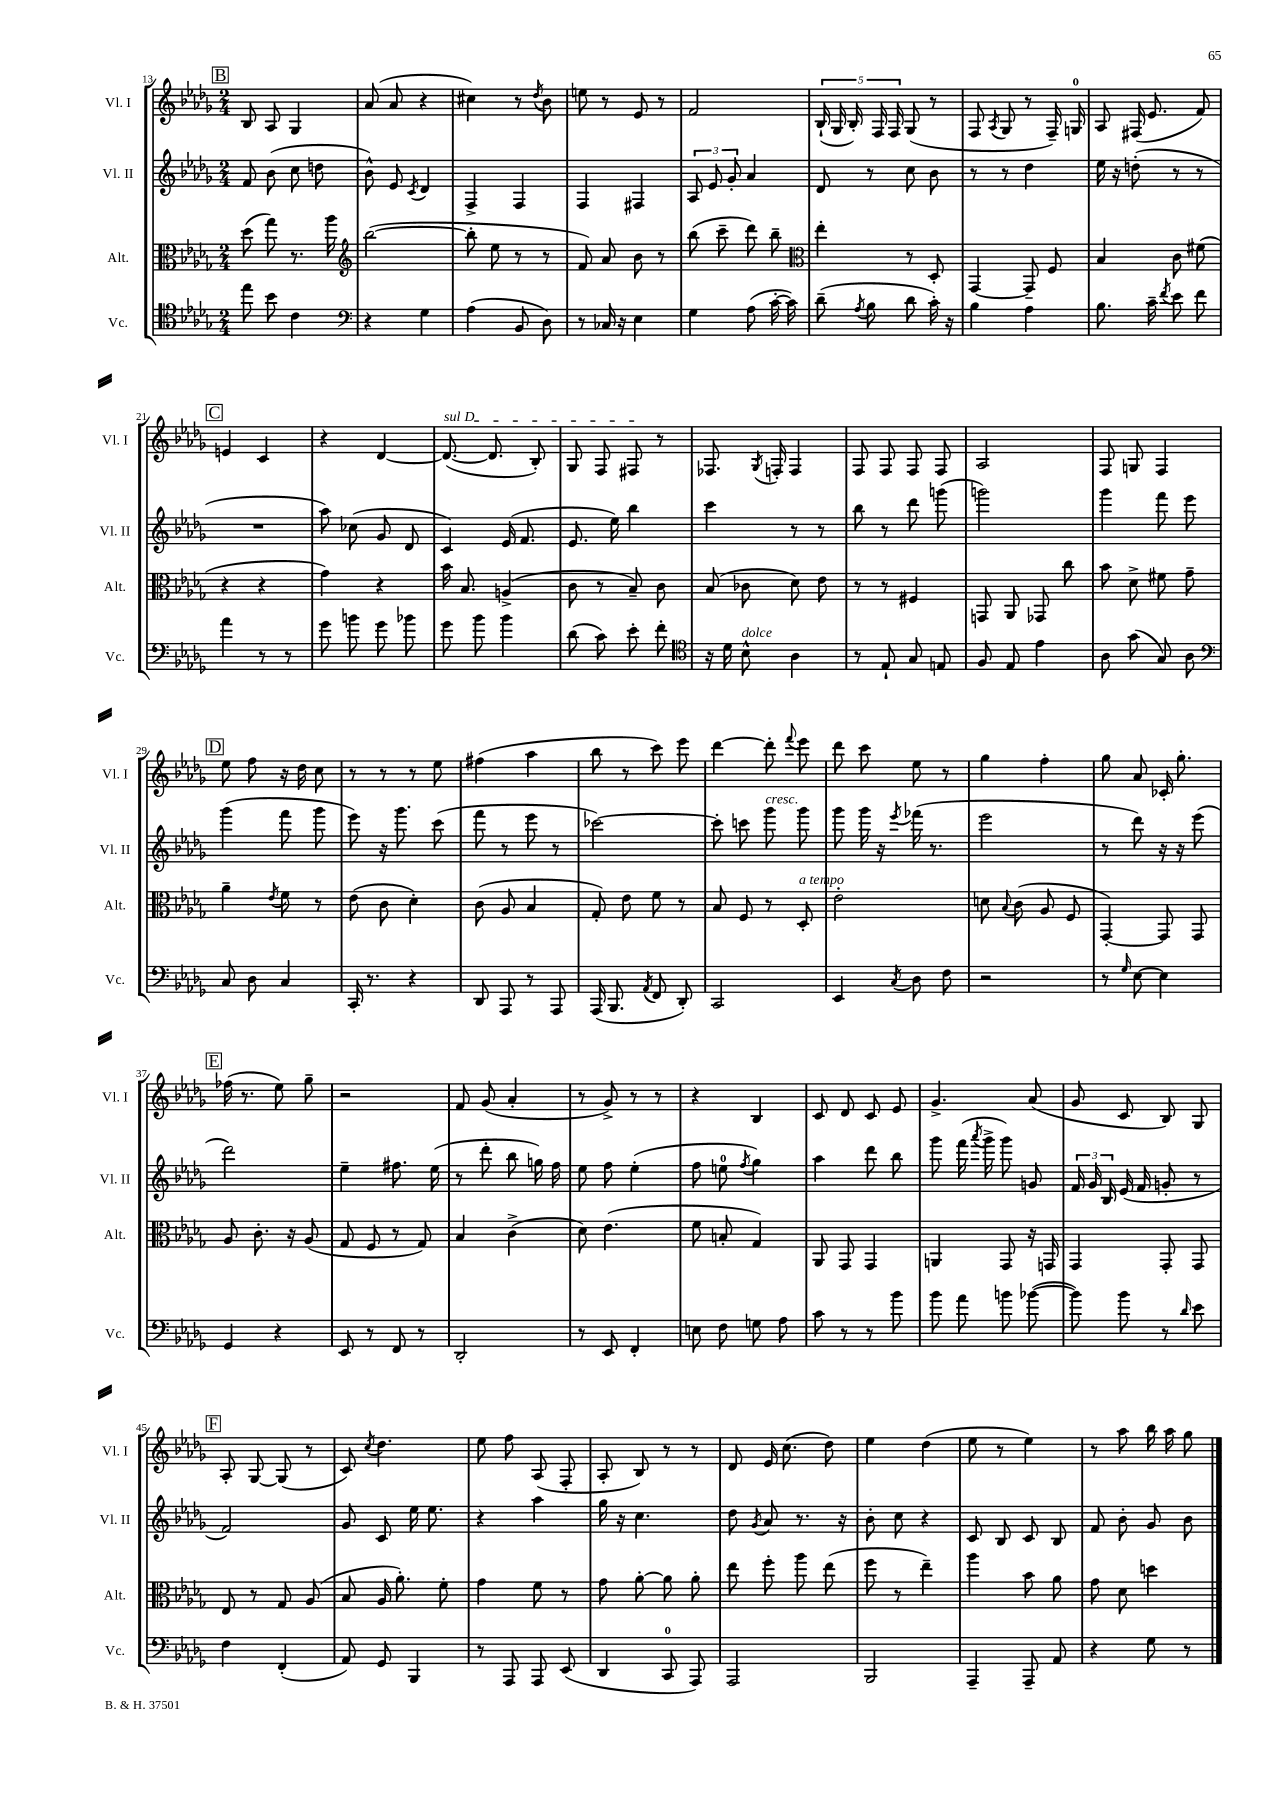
<<
\new StaffGroup <<
\new Staff = "s0" \with { instrumentName = "Vl. I" shortInstrumentName = "Vl. I" } {
    \clef treble \key des \major \numericTimeSignature \time 2/4
    \autoBeamOff \mark \markup { \box "B" } bes8 aes8 ges4 |
    aes'8( aes'8 r4 |
    cis''4) r8 \acciaccatura { des''8 } bes'8 |
    e''8 r8 ees'8 r8 |
    f'2 |
    \tuplet 5/4 { bes16-!( ges16 bes16-.) f16 f16 } ges8( r8 |
    f8 \acciaccatura { aes8 } ges8 r8 f16--) g16-0 |
    aes8 fis16( ees'8. f'8) |
    \mark \markup { \box "C" } e'4 c'4 |
    r4 des'4~ |
    \once \override TextSpanner.bound-details.left.text = \markup { \italic "sul D" } des'8.~\startTextSpan( des'8. bes8-.) |
    ges8 f8 fis8\stopTextSpan r8 |
    fes8. \acciaccatura { ges8 } f16-. f4 |
    f8 f8 f8 f8 |
    aes2 |
    f8 g8 f4 |
    \mark \markup { \box "D" } ees''8 f''8 r16 des''16 c''8 |
    r8 r8 r8 ees''8 |
    fis''4( aes''4 |
    bes''8 r8 c'''8) ees'''8 |
    des'''4~ des'''8-. \appoggiatura { f'''8 } ees'''8 |
    des'''8 c'''8 ees''8 r8 |
    ges''4 f''4-. |
    ges''8 aes'8 ces'16-. ges''8.-. |
    \mark \markup { \box "E" } fes''16( r8. ees''8) ges''8-- |
    r2 |
    f'8 ges'8( aes'4-. |
    r8 ges'8->) r8 r8 |
    r4 bes4 |
    c'8 des'8 c'8 ees'8 |
    ges'4.-> aes'8( |
    ges'8 c'8 bes8) ges8 |
    \mark \markup { \box "F" } aes8-. ges8~ ges8( r8 |
    c'8) \acciaccatura { c''8 } des''4. |
    ees''8 f''8 aes8( f8-. |
    aes8-. bes8) r8 r8 |
    des'8 ees'16 c''8.( des''8) |
    ees''4 des''4( |
    ees''8 r8 ees''4) |
    r8 aes''8 bes''16 aes''16 ges''8 \bar "|." |
}
\new Staff = "s1" \with { instrumentName = "Vl. II" shortInstrumentName = "Vl. II" } {
    \clef treble \key des \major \numericTimeSignature \time 2/4
    \autoBeamOff \mark \markup { \box "B" } f'8 bes'8( c''8 d''8 |
    bes'8-^) ees'8 \acciaccatura { c'8 } des'4 |
    f4-> f4 |
    f4 fis4 |
    \tuplet 3/2 { aes8 ees'8 ges'8-. } aes'4 |
    des'8 r8 c''8 bes'8 |
    r8 r8 des''4 |
    ees''16 r16 d''8-.( r8 r8 |
    \mark \markup { \box "C" } R2 |
    aes''8) ces''8( ges'8 des'8 |
    c'4) ees'16( f'8. |
    ees'8. ees''16) bes''4 |
    c'''4 r8 r8 |
    bes''8 r8 des'''8 g'''8( |
    g'''2) |
    ges'''4 f'''8 ees'''8 |
    \mark \markup { \box "D" } ges'''4( f'''8 ges'''8 |
    ees'''8) r16 ges'''8. c'''8( |
    f'''8 r8 ees'''8 r8 |
    ces'''2~) |
    ces'''8-. c'''8 ges'''8^\markup { \italic "cresc." } ges'''8 |
    ges'''8 ges'''16 r16 \acciaccatura { ees'''8 } fes'''16( r8. |
    ees'''2 |
    r8 des'''8) r16 r16 ees'''8( |
    \mark \markup { \box "E" } des'''2) |
    ees''4-- fis''8. ees''16( |
    r8 des'''8-. bes''8 g''16) f''16 |
    ees''8 f''8 ees''4-.( |
    f''8 e''8-0 \acciaccatura { f''8 } ges''4) |
    aes''4 des'''8 bes''8 |
    ges'''8 f'''16( \acciaccatura { aes'''8 } ges'''16-> ges'''8) g'8 |
    \tuplet 3/2 { f'16 ges'16 bes16 } ees'16( f'16 g'8-. r8 |
    \mark \markup { \box "F" } f'2) |
    ges'8 c'8 ees''16 ees''8. |
    r4 aes''4 |
    ges''16 r16 c''4. |
    des''8 \acciaccatura { ges'8 } aes'8 r8. r16 |
    bes'8-. c''8 r4 |
    c'8 bes8 c'8 bes8 |
    f'8 bes'8-. ges'8 bes'8 \bar "|." |
}
\new Staff = "s2" \with { instrumentName = "Alt." shortInstrumentName = "Alt." } {
    \clef alto \key des \major \numericTimeSignature \time 2/4
    \autoBeamOff \mark \markup { \box "B" } des''8( ges''8) r8. aes''16 |
    \clef treble bes''2~( |
    bes''8-. ees''8 r8 r8 |
    f'8) aes'8 bes'8 r8 |
    bes''8( c'''8-- des'''8) bes''8-- |
    \clef alto ees''4-. r8 des8-. |
    ges,4~ ges,8-- f8 |
    bes4 c'8 fis'8( |
    \mark \markup { \box "C" } r4 r4 |
    ges'4) r4 |
    bes'16 bes8. a4->( |
    c'8 r8 bes8--) c'8 |
    bes8( ces'8 des'8) ees'8 |
    r8 r8 fis4 |
    g,8 aes,8 ges,8 c''8 |
    bes'8 des'8-> fis'8 ges'8-- |
    \mark \markup { \box "D" } aes'4-- \acciaccatura { ees'8 } f'8 r8 |
    ees'8( c'8 des'4-.) |
    c'8( aes8 bes4 |
    ges8-.) ees'8 f'8 r8 |
    bes8 f8 r8 des8-.^\markup { \italic "a tempo" } |
    ees'2-. |
    d'8 \appoggiatura { bes8 } c'8( aes8 f8 |
    ges,4~-.) ges,8 ges,8 |
    \mark \markup { \box "E" } aes8 c'8.-. r16 aes8( |
    ges8 f8 r8 ges8) |
    bes4 c'4->( |
    des'8) ees'4.( |
    f'8 b8-. ges4) |
    aes,8 ges,8 ges,4 |
    a,4 ges,8 r16 g,16 |
    ges,4 ges,8-. ges,8 |
    \mark \markup { \box "F" } ees8 r8 ges8 aes8( |
    bes8 aes16 aes'8.-.) f'8-. |
    ges'4 f'8 r8 |
    ges'8 aes'8~-. aes'8 aes'8-. |
    ees''8 f''8-. aes''8 ees''8( |
    f''8 r8 ees''4--) |
    aes''4 bes'8 aes'8 |
    ges'8 des'8 d''4 \bar "|." |
}
\new Staff = "s3" \with { instrumentName = "Vc." shortInstrumentName = "Vc." } {
    \clef tenor \key des \major \numericTimeSignature \time 2/4
    \autoBeamOff \mark \markup { \box "B" } ees''8 bes'8 c'4 |
    \clef bass r4 ges4 |
    aes4( bes,8 des8) |
    r8 ces16 r16 ees4 |
    ges4 aes8( c'16~-. c'16) |
    des'8--( \acciaccatura { aes8 } bes8 des'8 c'16-.) r16 |
    bes4 aes4 |
    bes8. c'16-- \acciaccatura { f'8 } ees'8 f'8 |
    \mark \markup { \box "C" } aes'4 r8 r8 |
    ges'8 b'8 ges'8 bes'8 |
    ges'8 bes'8 bes'4 |
    des'8( c'8) ees'8-. f'8-. |
    \clef tenor r16 des'16 bes8-^^\markup { \italic "dolce" } aes4 |
    r8 ees8-! ges8 e8 |
    f8 ees8 ees'4 |
    aes8 ges'8( ges8) aes8 |
    \mark \markup { \box "D" } \clef bass c8 des8 c4 |
    c,16-. r8. r4 |
    des,8 aes,,8 r8 aes,,8 |
    aes,,16( bes,,8. \acciaccatura { aes,8 } f,8 des,8-.) |
    c,2 |
    ees,4 \acciaccatura { c8 } des8 f8 |
    r2 |
    r8 \grace { ges16 } ees8~ ees4 |
    \mark \markup { \box "E" } ges,4 r4 |
    ees,8 r8 f,8 r8 |
    des,2-. |
    r8 ees,8 f,4-. |
    e8 f8 g8 aes8 |
    c'8 r8 r8 bes'8 |
    bes'8 aes'8 b'8 bes'8~( |
    bes'8) bes'8 r8 \grace { des'16 } ees'8 |
    \mark \markup { \box "F" } f4 f,4-.( |
    aes,8) ges,8 bes,,4 |
    r8 aes,,8 aes,,8 ees,8( |
    des,4 c,8-0 aes,,8) |
    aes,,2 |
    bes,,2 |
    aes,,4-- aes,,8-- aes,8 |
    r4 ges8 r8 \bar "|." |
}
>>
>>
\layout { \context { \Score currentBarNumber = #13 } }
